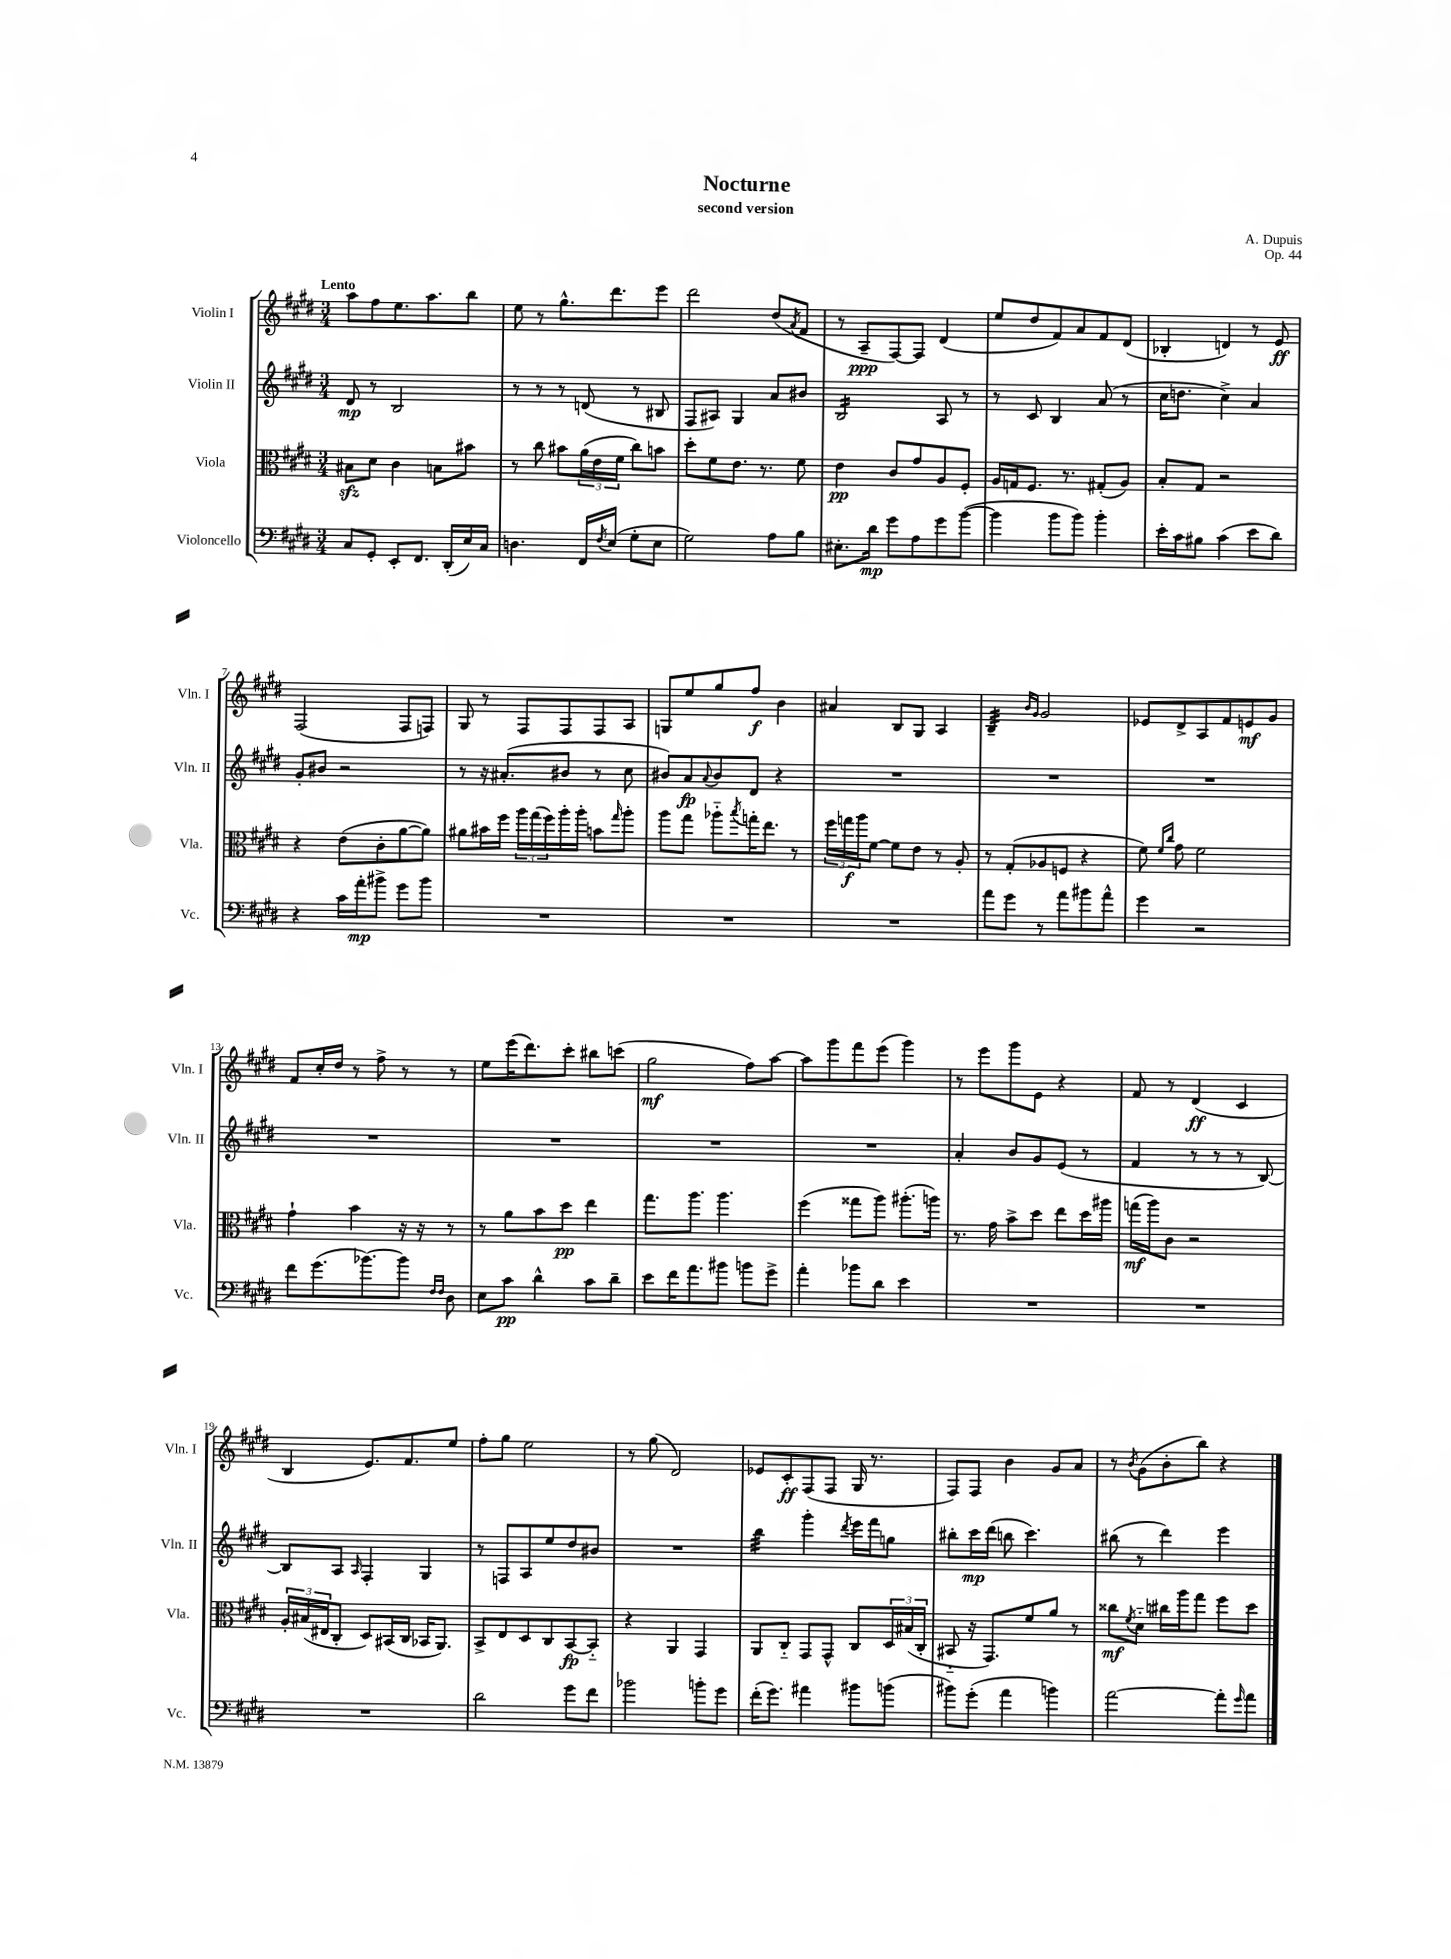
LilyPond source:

\header { title = "Nocturne" composer = "A. Dupuis" subtitle = "second version" opus = "Op. 44" }
<<
\new StaffGroup <<
\new Staff = "s0" \with { instrumentName = "Violin I" shortInstrumentName = "Vln. I" } {
    \clef treble \key e \major \numericTimeSignature \time 3/4 \tempo "Lento"
    a''8 fis''8 e''8. a''8. b''8 |
    e''8 r8 gis''8.-^ dis'''8. e'''8 |
    dis'''2 dis''8( \acciaccatura { a'8 } fis'8 |
    r8 a8--\ppp fis8~) fis8 dis'4( |
    e''8 dis''8 fis'8) a'8 fis'8 dis'8( |
    bes4-. d'4) r8 e'8\ff |
    fis2( fis8 f8) |
    gis8 r8 fis8 fis8 fis8 a8 |
    g8 e''8 gis''8 fis''8\f b'4 |
    ais'4 b8 gis8 a4 |
    b4:32-- \grace { b'16 gis'16 } gis'2 |
    ees'8 dis'8-> a8 fis'8 e'8\mf gis'8 |
    fis'8 cis''16-. dis''16 r8 fis''8-> r8 r8 |
    e''8 e'''16( dis'''8.) cis'''8-. bis''8 c'''8( |
    gis''2\mf fis''8) a''8~ |
    a''8 gis'''8 fis'''8 e'''8( gis'''4) |
    r8 e'''8 gis'''8 e'8 r4 |
    fis'8 r8 dis'4\ff( cis'4 |
    b4 e'8.) fis'8. e''8 |
    fis''8-. gis''8 e''2 |
    r8 gis''8( dis'2) |
    ees'8 cis'8-.\ff fis8( fis8 gis16 r8. |
    fis8) fis8 b'4 gis'8 a'8 |
    r8 \acciaccatura { b'8 } gis'8( b'8-. b''8) r4 \bar "|." |
}
\new Staff = "s1" \with { instrumentName = "Violin II" shortInstrumentName = "Vln. II" } {
    \clef treble \key e \major \numericTimeSignature \time 3/4
    dis'8\mp r8 b2 |
    r8 r8 r8 d'8( r8 bis8 |
    fis8 ais8) gis4 a'8 bis'8 |
    b2:16 a8 r8 |
    r8 cis'8 b4 a'8( r8 |
    cis''16 d''8. cis''4->) a'4 |
    gis'8-. bis'8 r2 |
    r8 r16 ais'8.-.( bis'8 r8 cis''8 |
    bis'8) a'8\fp \appoggiatura { a'8 } bis'8 dis'8 r4 |
    R2. |
    R2. |
    R2. |
    R2. |
    R2. |
    R2. |
    R2. |
    a'4-. b'8 gis'8 e'8( r8 |
    fis'4 r8 r8 r8 b8~) |
    b8 a8 \grace { a16 } fis4-. gis4 |
    r8 f8 a8 e''8 dis''8 bis'8 |
    R2. |
    b''4:32 gis'''4-. \acciaccatura { dis'''8 } e'''16 fis'''16 g''8 |
    bis''8-. cis'''16\mp dis'''16( b''8 cis'''4.) |
    bis''8( r8 dis'''4) e'''4 \bar "|." |
}
\new Staff = "s2" \with { instrumentName = "Viola" shortInstrumentName = "Vla." } {
    \clef alto \key e \major \numericTimeSignature \time 3/4
    bis8\sfz dis'8 cis'4 b8 bis'8 |
    r8 cis''8 bis'8 \tuplet 3/2 { a'16( e'16 fis'16 } cis''8) b'8 |
    dis''8-. fis'8 e'8. r8. fis'8 |
    e'4\pp cis'8 gis'8 a8 fis8-. |
    a16 g16 fis8. r8. gis8-.( a8) |
    b8-. gis8 r2 |
    r4 e'8( cis'8-. a'8~ a'8) |
    ais'8 bis'16 fis''16 \tuplet 3/2 { a''16 gis''16( fis''16) } a''16-. a''16-. b'8 \grace { gis''16 } a''8-. |
    a''8 gis''8 aes''8-_ \acciaccatura { b''8 } g''16-. e''8. r8 |
    \tuplet 3/2 { fis''16 g''16\f a''16 } fis'8~ fis'8 e'8 r8 a8-. |
    r8 gis8-.( aes8 f8 r4 |
    fis'8) \grace { fis'16 cis''16 } gis'8 fis'2 |
    gis'4-! b'4 r16 r16 r8 |
    r8 a'8 b'8 dis''8\pp e''4 |
    gis''8. a''8. a''4. |
    fis''4( gisis''8 a''8) ais''8.-.( a''16) |
    r8. gis'16 b'8-> dis''8 e''8 dis''16 ais''16 |
    g''16\mf( a''16) cis'8 r2 |
    \tuplet 3/2 { a16-. bis16( eis16 } cis8-. dis8) bis,16( cis16 bes,16 a,8.) |
    b,8-> e8 dis8 cis8 b,8~\fp b,8-_ |
    r4 a,4 gis,4 |
    a,8 cis8-_ gis,8 gis,8-^ cis8 \tuplet 3/2 { dis16 bis16( cis16-. } |
    bis,8-_ r16 gis,8.) fis'8 a'8 r8 |
    cisis''8\mf \acciaccatura { fis'8 } dis'8-_ cis''16 a''16 gis''8 fis''8 dis''8 \bar "|." |
}
\new Staff = "s3" \with { instrumentName = "Violoncello" shortInstrumentName = "Vc." } {
    \clef bass \key e \major \numericTimeSignature \time 3/4
    cis8 gis,8-. e,8-. fis,8. dis,16-.( e16) cis16 |
    d4. fis,16 \acciaccatura { fis8 } e16( gis8-. e8 |
    gis2) a8 b8 |
    eis8.-. dis'16\mp gis'8 a8 gis'8 b'8~( |
    b'4 b'8 b'8) b'4-. |
    e'16-. cis'16 bis8 cis'4( e'8 dis'8) |
    r4 cis'16 a'16-.\mp bis'8-> gis'8 bis'8 |
    R2. |
    R2. |
    R2. |
    a'8 gis'8 r8 a'8 bis'8 a'8-^ |
    gis'4 r2 |
    fis'8 gis'8.( bes'8.~) bes'8 \grace { fis16 fis16 } dis8 |
    e8 cis'8\pp dis'4-^ cis'8 dis'8-- |
    e'8 fis'16 a'8. bis'8 b'8 gis'8-> |
    a'4-. bes'8 dis'8 e'4 |
    R2. |
    R2. |
    R2. |
    dis'2 gis'8 fis'8 |
    bes'2 b'8-. gis'8 |
    fis'16-.( gis'8.) ais'4 bis'8 b'8( |
    bis'8) gis'8-.( a'4 b'4) |
    a'2~ a'8-. \grace { gis'16 } a'8 \bar "|." |
}
>>
>>
